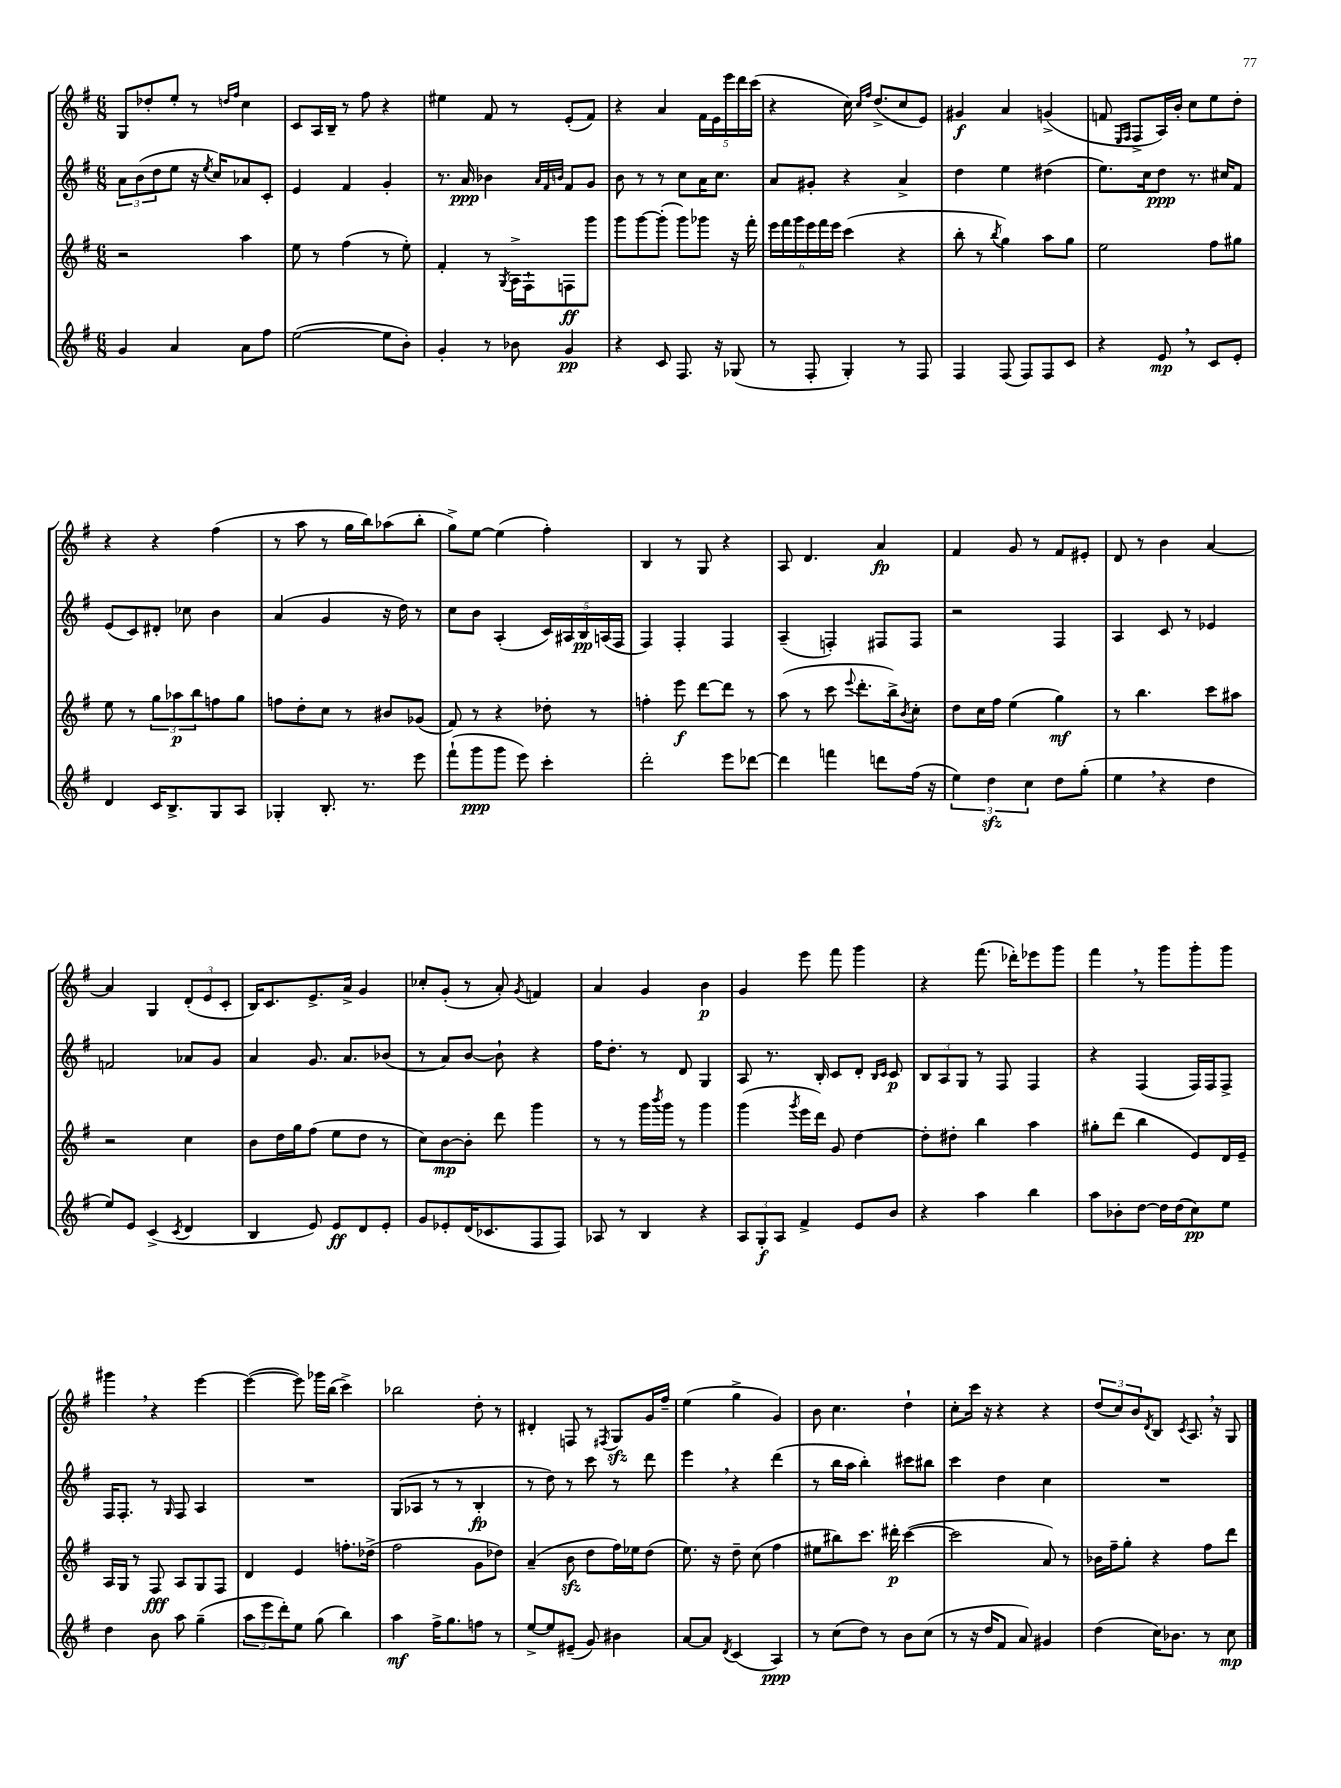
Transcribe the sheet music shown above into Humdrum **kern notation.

**kern	**kern	**kern	**kern
*staff4	*staff3	*staff2	*staff1
*clefG2	*clefG2	*clefG2	*clefG2
*k[f#]	*k[f#]	*k[f#]	*k[f#]
*M6/8	*M6/8	*M6/8	*M6/8
4g/	2r	12a\L	8G/L
.	.	(12b\	.
.	.	.	8dd-'/
.	.	12dd\	.
4a/	.	8ee\J	8ee'/J
.	.	16r	8r
.	.	8qee/	.
.	.	16cc/LK)	.
.	.	.	16qqdd/LL
.	.	.	16qqff#/JJ
8a\L	4aa\	8a-/	4cc\
8ff#\J	.	8c'/J	.
=	=	=	=
([2ee\	8ee\	4e/	8c/L
.	8r	.	16A/L
.	.	.	16B~/JJ
.	(4ff#\	4f#/	8r
.	.	.	8ff#\
8ee\]L	8r	4g'/	4r
8b'\J)	8ee'\)	.	.
=	=	=	=
4g'/	4f#'/	8.r	4ee#\
.	.	16a/	.
8r	8r	4b-\	8f#/
.	8qG/	.	.
8b-\	16A^\LL	.	8r
.	16F#`\J	.	.
.	.	32qqa/LLL	.
.	.	32qqf#/	.
.	.	32qqb/JJJ	.
4g/	8F\	8f#/L	(8e'/L
.	8ggg\J	8g/J	8f#/J)
=	=	=	=
4r	8ggg\L	8b\	4r
.	[8ggg\	8r	.
8c/	(8ggg'\]J	8r	4a/
8.F#/	8ggg\L)	8cc\L	.
.	8ggg-\J	16a\K	20f#\LL
.	.	.	20e\
16r	.	8.cc\J	.
.	.	.	20eee\
(8G-/	16r	.	.
.	.	.	20ddd\
.	16fff#'\	.	.
.	.	.	(20ccc\JJ
=	=	=	=
8r	24eee\LL	8a/L	4r
.	24fff#\	.	.
.	24ggg\	.	.
8F#'/	24eee\	8g#'/J	.
.	24fff#\	.	.
.	24eee\JJ	.	.
4G'/)	(4ccc\	4r	16cc\)
.	.	.	16qqcc/LL
.	.	.	16qqff#/JJ
.	.	.	(8.dd^/L
8r	4r	4a^/	8cc/
8F#/	.	.	8e/J)
=	=	=	=
4F#/	8bb'\	4dd\	4g#/
.	8r	.	.
.	8qbb/	.	.
(8F#/	4gg\)	4ee\	4a/
8F#/L)	.	.	.
8F#/	8aa\L	(4dd#\	(4g^/
8c/J	8gg\J	.	.
=	=	=	=
4r	2ee\	8.ee\L)	8f/
.	.	.	16qqE/LL
.	.	.	16qqF#/JJ
.	.	.	8F#^/L
.	.	16cc\k	.
8e/	.	8dd\J	16A/L)
.	.	.	16b'/JJ
8r	.	8.r	8cc\L
8c/L	8ff#\L	.	8ee\
.	.	16cc#/LK	.
8e'/J	8gg#\J	8f#/J	8dd'\J
=	=	=	=
4d/	8ee\	(8e/L	4r
.	8r	8c/)	.
16c/LK	12gg\L	8d#'/J	4r
8.B^/	.	.	.
.	12aa-\	.	.
.	.	8cc-\	.
.	12bb\	.	.
8G/	8ff\	4b\	(4ff#\
8A/J	8gg\J	.	.
=	=	=	=
4G-'/	8ff\L	(4a/	8r
.	8dd'\	.	8aa\
8.B'/	8cc\J	4g/	8r
.	8r	.	16gg\LL
8.r	.	.	16bb\J)
.	8b#/L	16r	(8aa-\
.	.	16dd\)	.
8eee\	(8g-/J	8r	8bb'\J
=	=	=	=
(8fff#`\L	8f#/)	8cc\L	8gg^\L)
8ggg\	8r	8b\J	[8ee\J
8ggg\J	4r	(4A'/	(4ee\]
8eee\)	.	.	.
4ccc'\	8dd-'\	20c/LL)	4ff#'\)
.	.	20A#/	.
.	.	20B/	.
.	8r	.	.
.	.	(20A/	.
.	.	20F#/JJ	.
=	=	=	=
2ddd'\	4ff'\	4F#/)	4B/
.	8eee\	4F#'/	8r
.	[8ddd\L	.	8G/
8eee\L	8ddd\]J	4F#/	4r
[8ddd-\J	8r	.	.
=	=	=	=
4ddd-\]	(8aa\	(4A~/	8A/
.	8r	.	4.d/
4fff\	8ccc\	4F'/)	.
.	8qqeee/	.	.
.	8.ddd'\L	.	.
8ddd\L	.	8F#/L	4a/
.	16bb^\k)	.	.
.	8qb/	.	.
(16ff#\Jk	8cc'\J	8F#/J	.
16r	.	.	.
=	=	=	=
6ee\)	8dd\L	2r	4f#/
.	16cc\L	.	.
6dd\	.	.	.
.	16ff#\JJ	.	.
.	(4ee\	.	8g/
6cc\	.	.	.
.	.	.	8r
8dd\L	4gg\)	4F#/	8f#/L
(8gg'\J	.	.	8e#'/J
=	=	=	=
4ee\	8r	4A/	8d/
.	4.bb\	.	8r
4r	.	8c/	4b\
.	.	8r	.
4dd\	8ccc\L	4e-/	[4a/
.	8aa#\J	.	.
=	=	=	=
8ee/L)	2r	2f/	4a/]
8e/J	.	.	.
(4c^/	.	.	4G/
8qc/	.	.	.
4d/	4cc\	8a-/L	(12d'/L
.	.	.	12e/
.	.	8g/J	.
.	.	.	12c'/J
=	=	=	=
4B/	8b\L	4a/	16B/LK)
.	.	.	8.c/
.	16dd\L	.	.
.	16gg\J	.	.
8e/)	(8ff#\J	8.g/	8.e^/
8e/L	8ee\L	.	.
.	.	8.a/L	16a^/Jk
8d/	8dd\J	.	4g/
8e'/J	8r	(8b-/J	.
=	=	=	=
8g/L	8cc\L)	8r	8cc-'/L
8e-'/	[8b\	8a/L)	(8g'/J
(16d/K	8b'\]J	[8b/J	8r
8.c-/	.	.	.
.	8ddd\	8b`\]	8a'/)
.	.	.	8qg/
8F#/	4ggg\	4r	4f/
8F#/J)	.	.	.
=	=	=	=
8A-/	8r	16ff#\LK	4a/
.	.	8.dd'\J	.
8r	8r	.	.
4B/	16ggg\LL	8r	4g/
.	8qbbb/	.	.
.	16ggg\JJ	.	.
.	8r	8d/	.
4r	4ggg\	4G/	4b\
=	=	=	=
12A/L	(4ggg\	8A/	4g/
12G'/	.	.	.
.	.	8.r	.
12A/J	.	.	.
.	8qggg/	.	.
4f#^/	16eee\LL	.	8eee\
.	16ddd\JJ)	16B'/	.
.	8g/	8c/L	8fff#\
8e/L	[4dd\	8d'/J	4ggg\
.	.	16qqB/LL	.
.	.	16qqc/JJ	.
8b/J	.	8c/	.
=	=	=	=
4r	8dd'\]L	12B/L	4r
.	.	12A/	.
.	8dd#'\J	.	.
.	.	12G/J	.
4aa\	4bb\	8r	(8.fff#\
.	.	8F#/	.
.	.	.	16ddd-'\LK)
4bb\	4aa\	4F#/	8eee-\
.	.	.	8ggg\J
=	=	=	=
8aa\L	8gg#'\L	4r	4fff#\
8b-'\	(8ddd\J	.	.
[8dd\J	4bb\	(4F#/	8r
16dd\]LL	.	.	8ggg\L
(16dd\J	.	.	.
8cc\)	8e/L)	16F#/LL)	8ggg'\
.	.	16F#/J	.
8ee\J	16d/L	8F#^/J	8ggg\J
.	16e~/JJ	.	.
=	=	=	=
4dd\	16A/LL	16F#/LK	4ggg#\
.	16G/JJ	8.F#'/J	.
.	8r	.	.
8b\	8F#/	8r	4r
.	.	16qqG/	.
8aa\	8A/L	8F#/	.
(4gg~\	8G/	4A/	[4eee\
.	8F#/J	.	.
=	=	=	=
12aa\L	4d/	2.r	(4eee\_
12eee\	.	.	.
12ddd'\)	.	.	.
8ee\J	4e/	.	8eee\])
(8gg\	.	.	16ggg-\LL
.	.	.	(16bb\JJ
4bb\)	8.ff'\L	.	4ccc^\)
.	(16dd-^\Jk	.	.
=	=	=	=
4aa\	2ff#\	(8G/L	2bb-\
.	.	8A-/J	.
16ff#^\LK	.	8r	.
8.gg\	.	.	.
.	.	8r	.
8ff\J	8g\L	4B'/	8dd'\
8r	8dd-\J)	.	8r
=	=	=	=
[8ee^/L	(4a~/	8r	4d#'/
8ee/]	.	8dd\)	.
(8e#~/J	8b\	8r	8F/
8g/)	8dd\L	8ccc\	8r
.	.	.	8qF#/
4b#\	16ff#\L)	8r	8G/L
.	16ee-\J	.	.
.	(8dd\J	8ddd\	16g/L
.	.	.	16ff#~/JJ
=	=	=	=
[8a/L	8.ee\)	4eee\	(4ee\
8a/]J	.	.	.
.	16r	.	.
8qd/	.	.	.
(4c/	8dd~\	4r	4gg^\
.	(8cc\	.	.
4A/)	4ff#\	(4ddd\	4g/)
=	=	=	=
8r	8ee#\L	8r	8b\
(8cc\L	8bb#\)	16bb\LL	4.cc\
.	.	16aa\JJ	.
8dd\J)	8.ccc\J	4bb'\)	.
8r	.	.	.
.	16ddd#'\	.	.
8b\L	([4ccc\	8ccc#\L	4dd`\
(8cc\J	.	8bb#\J	.
=	=	=	=
8r	2ccc\]	4ccc\	8cc'\L
16r	.	.	16ccc\Jk
16dd/LK	.	.	16r
8f#/J	.	4dd\	4r
8a/)	.	.	.
4g#/	8a/)	4cc\	4r
.	8r	.	.
=	=	=	=
(4dd\	16b-\LL	2.r	(12dd/L
.	16ff#~\J	.	.
.	.	.	12cc/)
.	8gg'\J	.	.
.	.	.	12b/
.	.	.	8qd/
16cc\LK)	4r	.	8B/J
8.b-\J	.	.	.
.	.	.	8qc/
.	.	.	8.A/
8r	8ff#\L	.	.
.	.	.	16r
8cc\	8ddd\J	.	8G/
==	==	==	==
*-	*-	*-	*-
